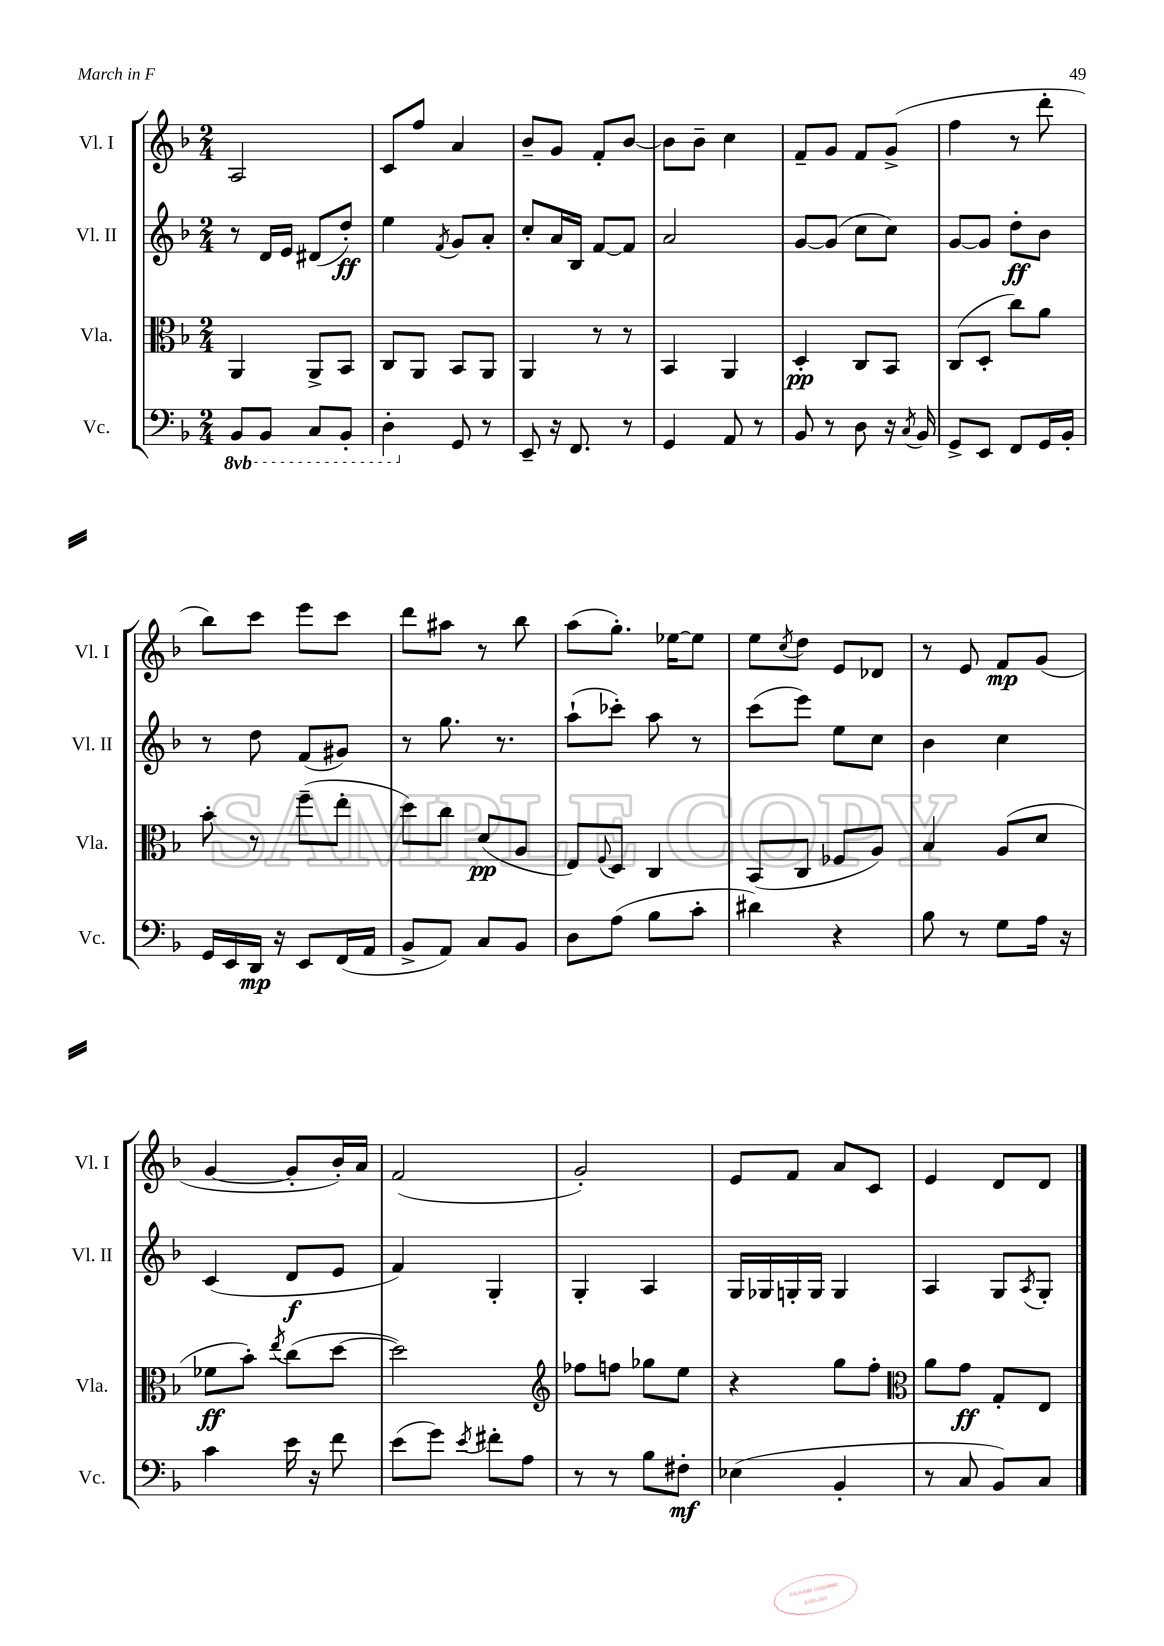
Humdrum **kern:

**kern	**kern	**kern	**kern
*staff4	*staff3	*staff2	*staff1
*clefF4	*clefC3	*clefG2	*clefG2
*k[b-]	*k[b-]	*k[b-]	*k[b-]
*M2/4	*M2/4	*M2/4	*M2/4
8BBB-/L	4AA/	8r	2A/
8BBB-/J	.	16d/LL	.
.	.	16e/JJ	.
8CC/L	8AA^/L	(8d#/L	.
8BBB-'/J	8BB-/J	8dd'/J)	.
=	=	=	=
4DD'\	8C/L	4ee\	8c/L
.	8AA/J	.	8ff/J
.	.	8qf/	.
8GG/	8BB-/L	8g/L	4a/
8r	8AA/J	8a'/J	.
=	=	=	=
8EE~/	4AA/	8cc'/L	8b-~/L
16r	.	16a/L	8g/J
8.FF/	.	16B-/JJ	.
.	8r	[8f/L	8f'/L
8r	8r	8f/]J	[8b-/J
=	=	=	=
4GG/	4BB-/	2a/	8b-\]L
.	.	.	8b-~\J
8AA/	4AA/	.	4cc\
8r	.	.	.
=	=	=	=
8BB-/	4D'/	[8g/L	8f~/L
8r	.	(8g/]J	8g/J
8D\	8C/L	8cc\L	8f/L
16r	8BB-/J	8cc\J)	(8g^/J
8qC/	.	.	.
16BB-/	.	.	.
=	=	=	=
8GG^/L	(8C/L	[8g/L	4ff\
8EE/J	8D'/J	8g/]J	.
8FF/L	8cc\L)	8dd'\L	8r
16GG/L	8a\J	8b-\J	8ddd'\
16BB-'/JJ	.	.	.
=	=	=	=
16GG/LL	8b-'\	8r	8bb-\L)
16EE/	.	.	.
16DD/JJ	8r	8dd\	8ccc\J
16r	.	.	.
8EE/L	(8ff~\L	(8f/L	8eee\L
(16FF/L	8ee'\J	8g#/J)	8ccc\J
16AA/JJ	.	.	.
=	=	=	=
8BB-^/L	8dd\L)	8r	8ddd\L
8AA/J)	8cc\J	8.gg\	8aa#\J
8C/L	(8d/L	.	8r
.	.	8.r	.
8BB-/J	8A/J	.	8bb-\
=	=	=	=
8D\L	8E/L)	(8aa`\L	(8aa\L
.	8qqF/	.	.
(8A\J	8D/J	8ccc-'\J)	8.gg'\J)
8B-\L	4C/	8aa\	.
.	.	.	[16ee-\LK
8c'\J	.	8r	8ee-\]J
=	=	=	=
4d#\)	(8BB-/L	(8ccc\L	8ee\L
.	.	.	8qcc/
.	8C/J	8eee\J)	8dd\J
4r	8F-/L	8ee\L	8e/L
.	8A/J)	8cc\J	8d-/J
=	=	=	=
8B-\	4B-/	4b-\	8r
8r	.	.	8e/
8G\L	(8A/L	4cc\	8f/L
16A\Jk	8d/J	.	(8g/J
16r	.	.	.
=	=	=	=
4c\	8f-\L	(4c/	[4g/
.	8b-'\J)	.	.
.	8qee/	.	.
16e\	(8cc\L	8d/L	8g'/]L
16r	.	.	.
8f\	[8dd\J	8e/J	16b-'/L)
.	.	.	16a/JJ
=	=	=	=
(8e\L	2dd\])	4f/)	(2f/
8g\J)	.	.	.
8qe/	.	.	.
8f#'\L	.	4G'/	.
8A\J	.	.	.
=	=	=	=
*	*clefG2	*	*
8r	8ff-\L	4G'/	2g'/)
8r	8ff\J	.	.
8B-\L	8gg-\L	4A/	.
8F#'\J	8ee\J	.	.
=	=	=	=
(4E-\	4r	16G/LL	8e/L
.	.	16G-/	.
.	.	16G'/	8f/J
.	.	16G/JJ	.
4BB-'/	8gg\L	4G/	8a/L
.	8ff'\J	.	8c/J
=	=	=	=
*	*clefC3	*	*
8r	8a\L	4A/	4e/
8C/	8g\J	.	.
8BB-/L)	8G'/L	8G/L	8d/L
.	.	8qA/	.
8C/J	8E/J	8G'/J	8d/J
==	==	==	==
*-	*-	*-	*-
